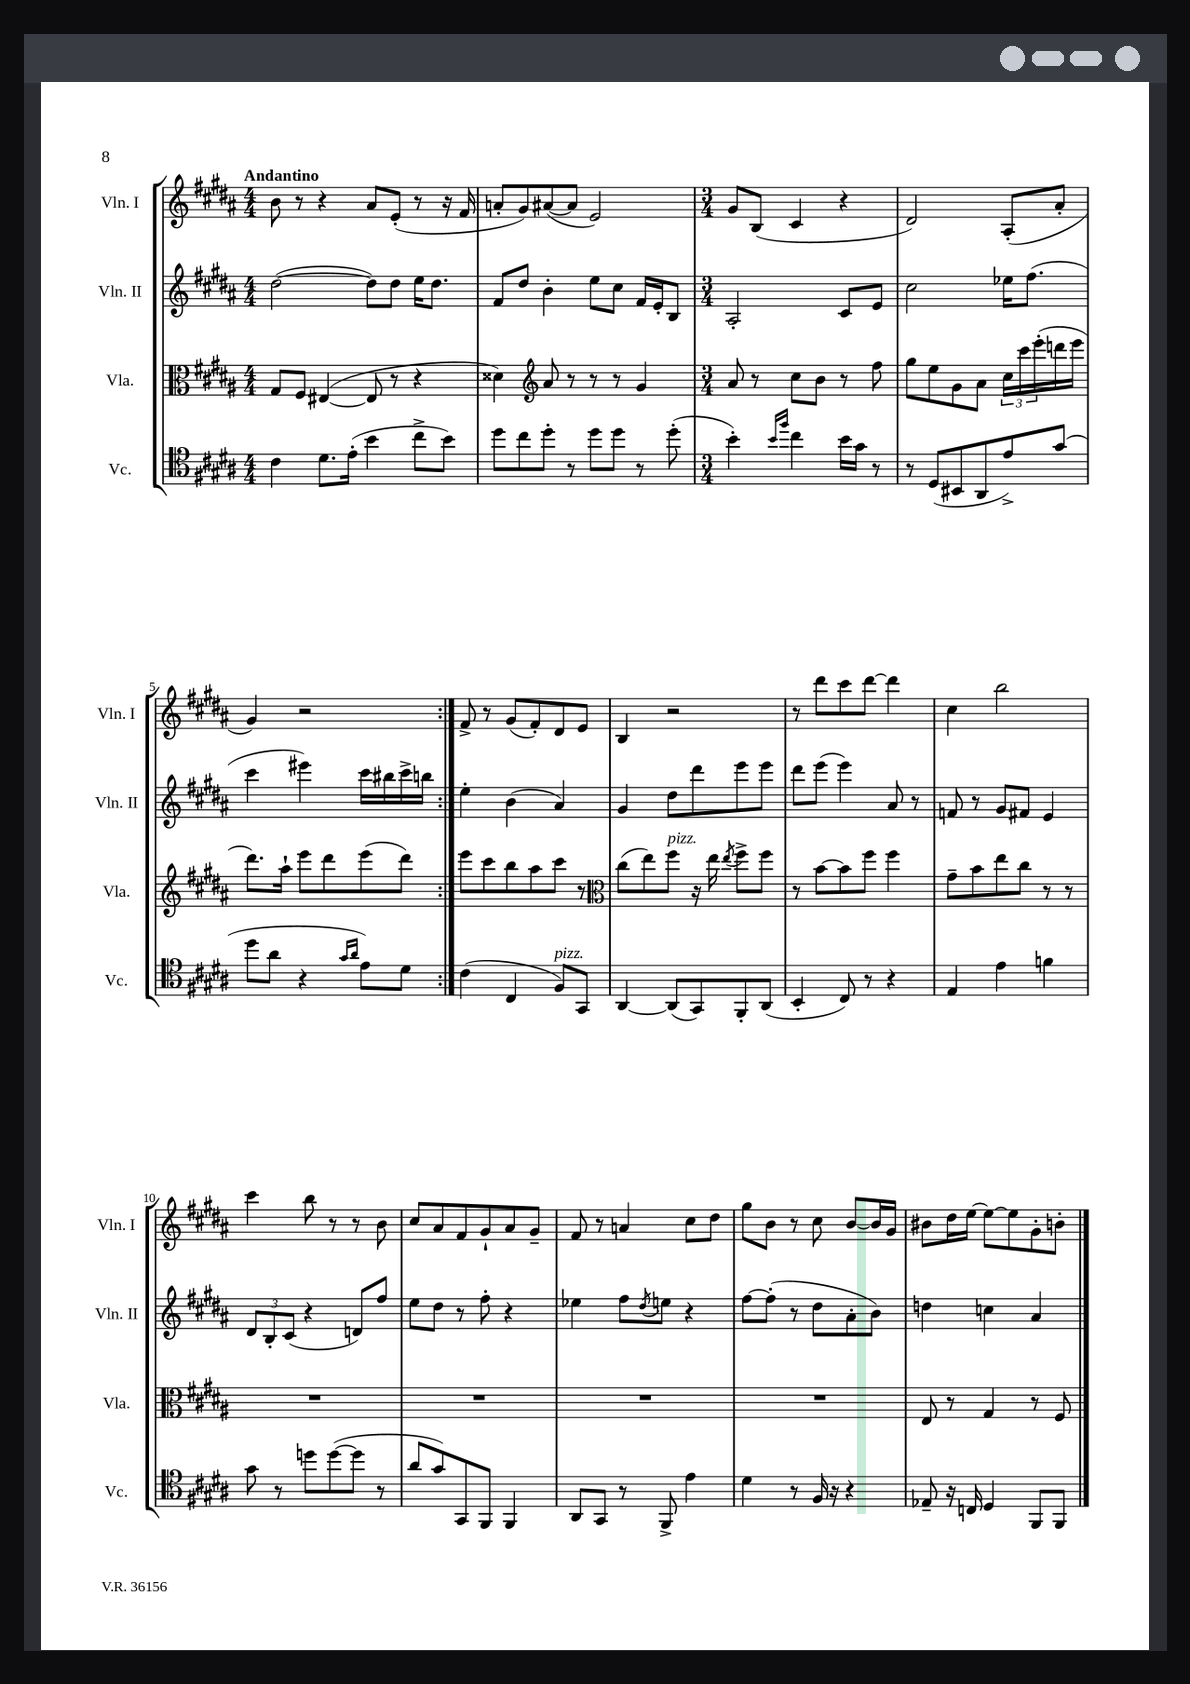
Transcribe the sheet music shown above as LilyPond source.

<<
\new StaffGroup <<
\new Staff = "s0" \with { instrumentName = "Vln. I" shortInstrumentName = "Vln. I" } {
    \clef treble \key b \major \numericTimeSignature \time 4/4 \tempo "Andantino"
    \repeat volta 2 { b'8 r8 r4 ais'8 e'8-.( r8 r16 fis'16 |
    a'8-. gis'8) ais'8~( ais'8 e'2) |
    \numericTimeSignature \time 3/4 gis'8 b8( cis'4 r4 |
    dis'2) ais8-.( ais'8-. |
    gis'4) r2 | }
    fis'8-> r8 gis'8( fis'8-.) dis'8 e'8 |
    b4 r2 |
    r8 dis'''8 cis'''8 dis'''8~ dis'''4 |
    cis''4 b''2 |
    cis'''4 b''8 r8 r8 b'8 |
    cis''8 ais'8 fis'8 gis'8-! ais'8 gis'8-- |
    fis'8 r8 a'4 cis''8 dis''8 |
    gis''8 b'8 r8 cis''8 b'8~ b'16 gis'16 |
    bis'8 dis''16 e''16~ e''8~ e''8 gis'8-. b'8-. \bar "|." |
}
\new Staff = "s1" \with { instrumentName = "Vln. II" shortInstrumentName = "Vln. II" } {
    \clef treble \key b \major \numericTimeSignature \time 4/4
    \repeat volta 2 { dis''2~( dis''8) dis''8 e''16 dis''8. |
    fis'8 dis''8 b'4-. e''8 cis''8 fis'16 e'16-. b8 |
    \numericTimeSignature \time 3/4 ais2-. cis'8 e'8 |
    cis''2 ees''16 fis''8.( |
    cis'''4 eis'''4) cis'''16 bis''16 cis'''16-> b''16 | }
    e''4-. b'4( ais'4) |
    gis'4 dis''8 dis'''8 e'''8 e'''8 |
    dis'''8 e'''8( e'''4) ais'8 r8 |
    f'8 r8 gis'8 fis'8 e'4 |
    \tuplet 3/2 { dis'8 b8-. cis'8( } r4 d'8) fis''8 |
    e''8 dis''8 r8 fis''8-. r4 |
    ees''4 fis''8 \acciaccatura { dis''8 } e''8 r4 |
    fis''8~ fis''8-.( r8 dis''8 ais'8-. b'8) |
    d''4 c''4 ais'4 \bar "|." |
}
\new Staff = "s2" \with { instrumentName = "Vla." shortInstrumentName = "Vla." } {
    \clef alto \key b \major \numericTimeSignature \time 4/4
    \repeat volta 2 { gis8 fis8 eis4~( eis8 r8 r4 |
    disis'4) \clef treble ais'8 r8 r8 r8 gis'4 |
    \numericTimeSignature \time 3/4 ais'8 r8 cis''8 b'8 r8 fis''8 |
    gis''8 e''8 gis'8 ais'8 \tuplet 3/2 { cis''16 cis'''16 e'''16-.( } d'''16 e'''16 |
    dis'''8.) ais''16-! e'''8 dis'''8 e'''8( dis'''8) | }
    e'''8 cis'''8 b''8 ais''8 cis'''8 r8 |
    \clef alto cis''8( e''8) fis''8^\markup { \italic "pizz." } r16 e''16 \acciaccatura { e''8 } fis''8-> fis''8 |
    r8 b'8~ b'8 fis''8 fis''4 |
    gis'8-- b'8 e''8 cis''8 r8 r8 |
    R2. |
    R2. |
    R2. |
    R2. |
    e8 r8 gis4 r8 fis8 \bar "|." |
}
\new Staff = "s3" \with { instrumentName = "Vc." shortInstrumentName = "Vc." } {
    \clef tenor \key b \major \numericTimeSignature \time 4/4
    \repeat volta 2 { cis'4 dis'8. e'16-.( b'4 cis''8-> b'8) |
    dis''8 cis''8 dis''8-. r8 dis''8 dis''8 r8 dis''8-.( |
    \numericTimeSignature \time 3/4 b'4-.) \grace { b'16 fis''16 } cis''4 b'16 gis'16 r8 |
    r8 dis8( bis,8 ais,8 e'8->) gis'8( |
    dis''8 ais'8 r4 \grace { gis'16 ais'16 } e'8) dis'8 | }
    cis'4( cis4 fis8^\markup { \italic "pizz." }) gis,8 |
    ais,4~ ais,8( gis,8) fis,8-. ais,8( |
    b,4-. cis8) r8 r4 |
    e4 e'4 f'4 |
    gis'8 r8 d''8 d''8~( d''8 r8 |
    ais'8 gis'8) gis,8 fis,8 fis,4 |
    ais,8 gis,8 r8 fis,8-> e'4 |
    dis'4 r8 fis16 r16 r4 |
    ees8-- r16 c16 dis4 fis,8 fis,8 \bar "|." |
}
>>
>>
